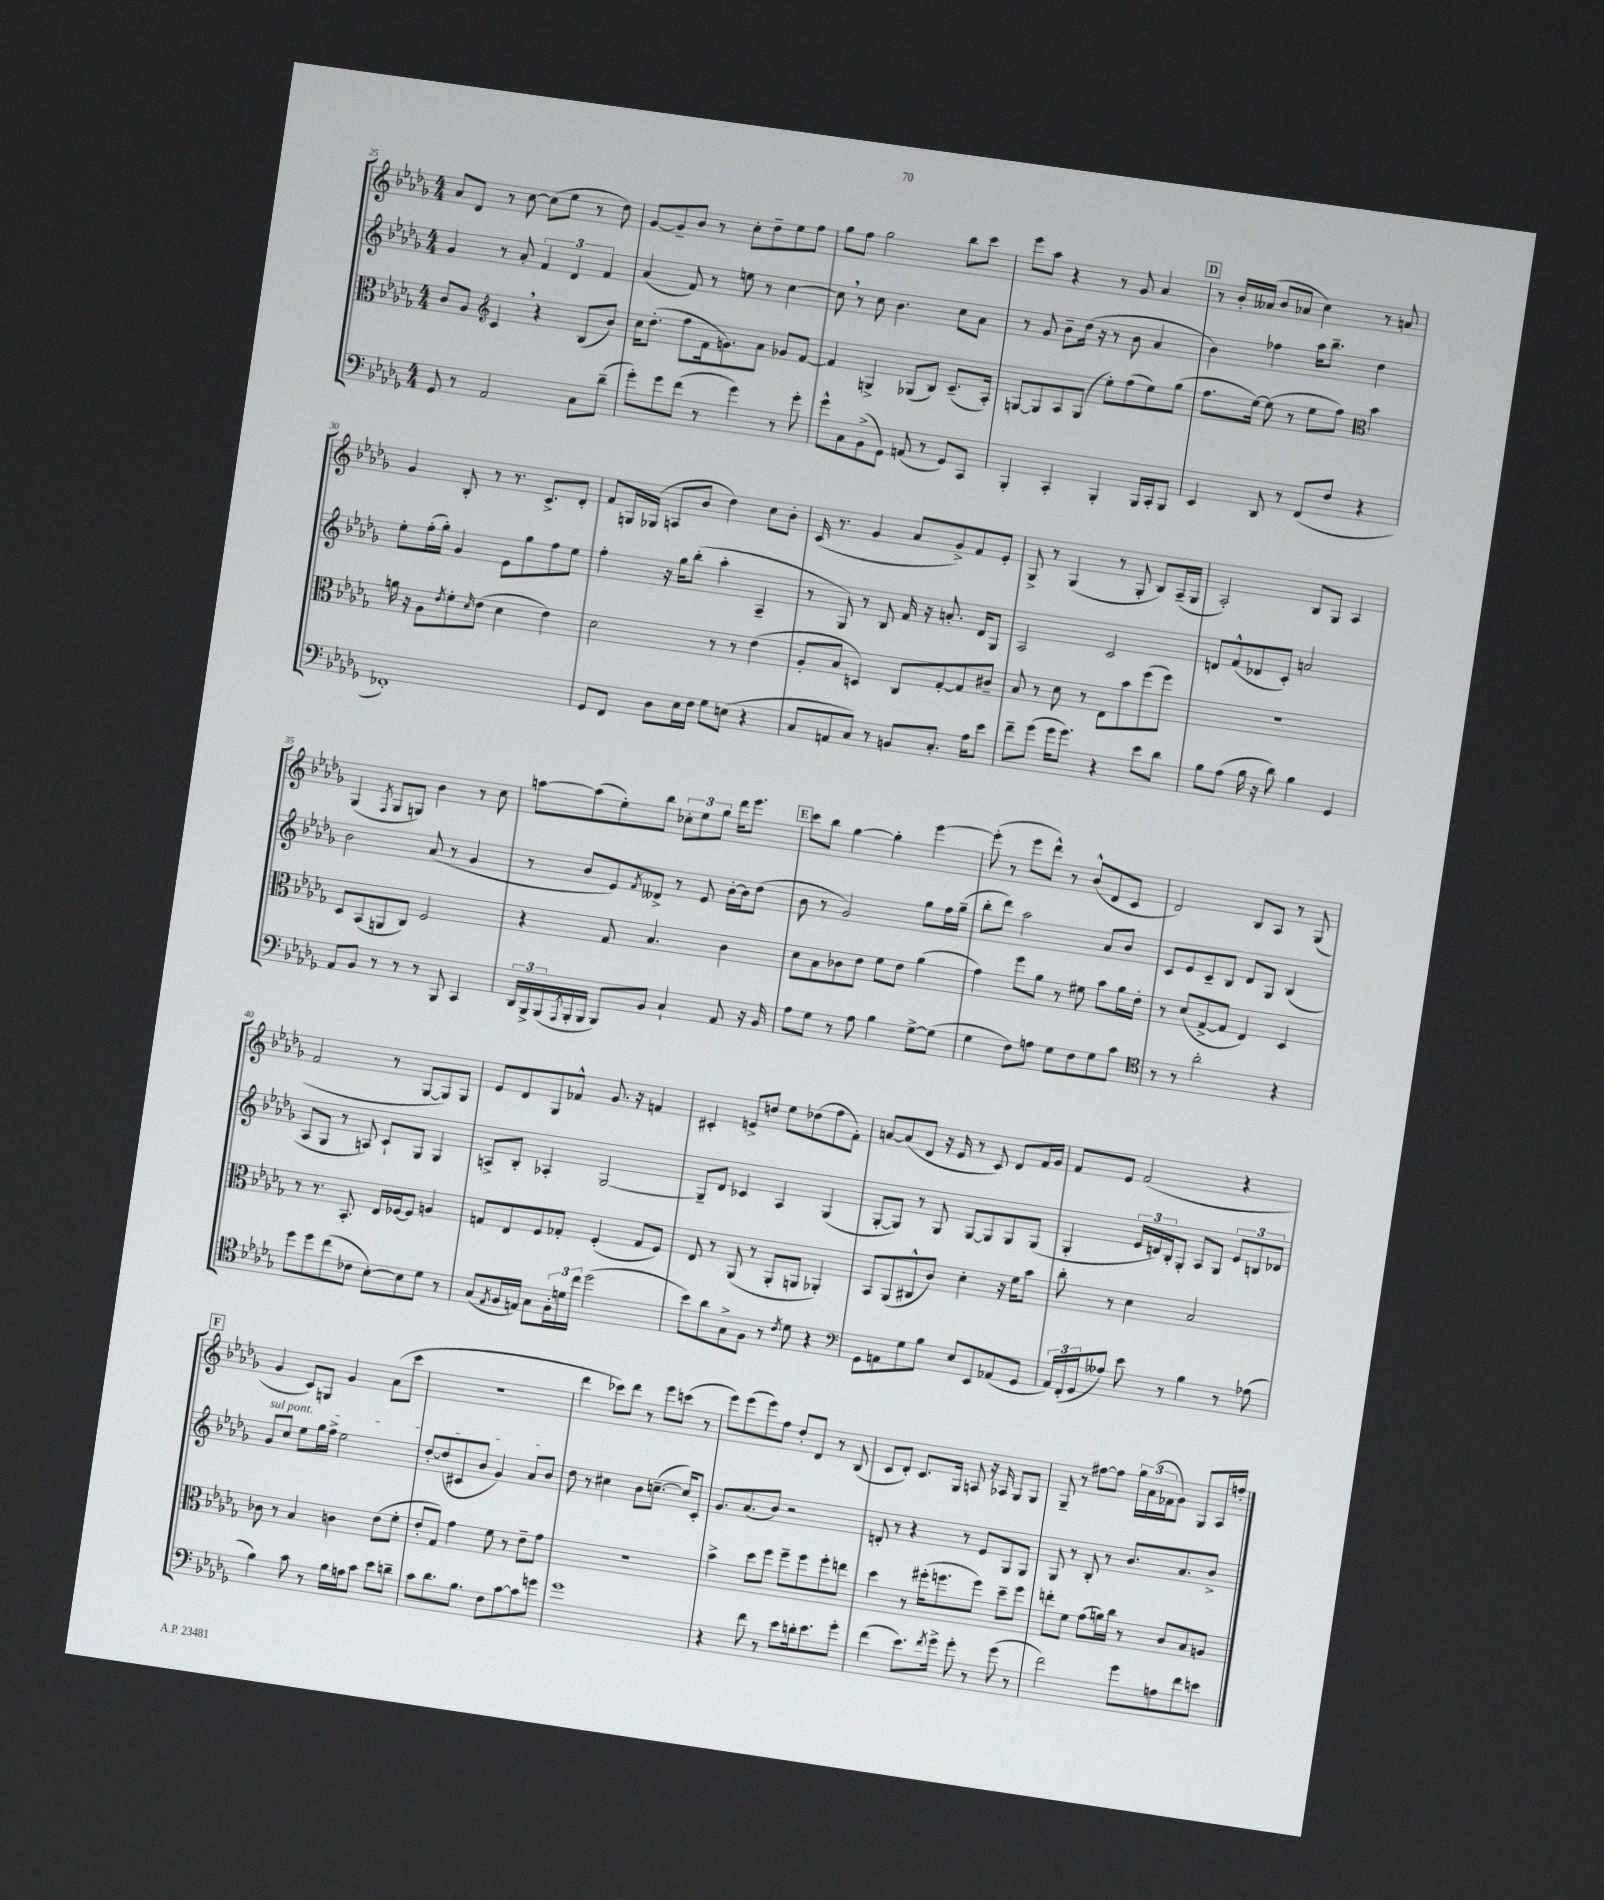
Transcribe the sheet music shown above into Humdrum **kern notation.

**kern	**kern	**kern	**kern
*staff4	*staff3	*staff2	*staff1
*clefF4	*clefC3	*clefG2	*clefG2
*k[b-e-a-d-g-]	*k[b-e-a-d-g-]	*k[b-e-a-d-g-]	*k[b-e-a-d-g-]
*M4/4	*M4/4	*M4/4	*M4/4
8GG-/	8c/L	4g-/	8a-/L
8r	8A-/J	.	8d-/J
*	*clefG2	*	*
2AA-/	4c/	8r	8r
.	.	8a-'/	[8cc\
.	4r	6f/	(8cc\]L
.	.	.	8ee-\J
.	.	6d-/	.
8C\L	(8B-/L	.	8r
.	.	6f/	.
(8d-~\J	8b-/J)	.	8dd-\)
=	=	=	=
8g-'\L)	16cc\LK	(4a-/	[8g-/L
.	(8.dd-'\J	.	.
8g-\	.	.	8g-~/]
(8f\J	8ff\L	8f/)	8b-/J
8r	16f\k	8r	8r
.	8.g\)	.	.
4g-\)	.	8ee\	8cc'\L
.	8a-\J	8r	8dd-~\
8r	8g-/L	[4cc\	8ee-\
8g-'\	[8f/J	.	8ff\J
=	=	=	=
8g-^^\L	4f/]	8cc\]	8gg-\L
8C\	.	8r	8ff\J
(8BB-^\	4G^/	8cc\	2gg-\
8GG-\J)	.	4.b-\	.
(8AA/	(8G-/L	.	.
8r	8B-/J)	.	.
8GG-/L)	(8.c~/L	8cc\L	8bb-\L
8CC/J	.	8a-\J	8ccc\J
.	16A-'/Jk)	.	.
=	=	=	=
4BBB-'/	[8G/L	8r	8eee-\L
.	8G/]	8g-/	8aa-\J
4CC'/	8A-/	8b-~\L	4r
.	(8G/J	(16dd-\Jk	.
.	.	16r	.
4BBB-'/	8ee-'\L)	8r	8r
.	(8ff\	8b-\	8g-/
16BBB-/LL	8ee-\)	4a-/	4a-/
16CC'/J	.	.	.
8BBB-/J	(8gg-\J	.	.
=	=	=	=
4EE-/	8.ff\L	4b-\)	8r
.	.	.	16b-'/LL
.	[16ee-\Jk)	.	(16a--/JJ
8DD-/	(8ee-\]	4ff-\	8b-/L
8r	8r	.	8a-/J
(8FF/L	8ee-\L	16aa-\LK	4cc\)
.	.	8.bb-~\J	.
8F/J	8ff\J)	.	.
*	*clefC3	*	*
4r	4b-\	4dd-\	8r
.	.	.	8a/
=	=	=	=
1FF-')	16a\	8ee-'\L	4g-/
.	16r	.	.
.	8A-\L	(16ff'\L	.
.	.	16gg-'\JJ)	.
.	8qe-/	.	.
.	8f'\	4g-/	8B-'/
.	16qqd-/	.	.
.	(8e-\J	.	8r
.	4d-\	8e-\L	8.r
.	.	8gg-\	.
.	.	.	8.c^/L
.	4e-\)	8ff\	.
.	.	8ee-\J	8d-'/J
=	=	=	=
8GG-/L	2d-\	4ff'\	8f/L
8FF/J	.	.	16G/L
.	.	.	(16G-/JJ
8D-\L	.	16r	8A/L
.	.	16gg-\LK	.
16E-\L	.	(8bb-'\J	8b-/J
16F\JJ	.	.	.
8G-\L	8r	4aa-'\	4dd-\)
(8E\J	8r	.	.
4r	(4e-\	4A-~/	8cc\L
.	.	.	8b-'\J
=	=	=	=
8C/L	8A-'/L	8r	(16c/
.	.	.	8.r
8AA/	8B-/J	8G-/)	.
8C/J)	4D/)	8r	4g-/
8r	.	8B-/	.
8BB/L	8C/L	16f/	8a-/L
.	.	16r	.
8.C'/J	[8G-'/	8.a'/	8g-^/)
.	8G-/]	.	8f/
16A-\LK	.	16d-/LK	.
8e-\J	8c#~/J	8G-/J	8e-'/J
=	=	=	=
8f~\L	8B-/	2A-/	8G-^/
(8g-\J	8r	.	8r
16g-\LK	8d-\	.	(4G-/
8.g-\J)	.	.	.
.	8r	.	.
4r	8E-\L	2c/	8r
.	8b-\	.	8G-'/
8e-\L	(8ff\	.	8B-/L)
8d-\J	8ff\J)	.	(16A-~/L
.	.	.	16G-/JJ
=	=	=	=
8B-\L	1r	8d/L	2A-'/)
(8A-\J	.	(8f^^/	.
16B-\	.	8d-/	.
16r	.	.	.
8d-\)	.	8c'/J)	.
4B-\	.	2a/	8B-/L
.	.	.	8G-/J
4GG-/	.	.	4A-/
=	=	=	=
8AA-/L	8D-/L	2b-\	(4G-/
8BB-/J	(8BB-/	.	.
.	.	.	8qF/
8r	8AA/	.	8G-/L
8r	8C/J)	.	8G/J)
8r	2F/	(8a-/	4b-\
8BBB-/	.	8r	.
4CC/	.	4g-/	8r
.	.	.	8cc\
=	=	=	=
24DD-/LL	4r	8r	[8aa\L
24BBB-^/	.	.	.
(24BBB-/	.	.	.
8qAAA-/	.	.	.
16BBB-'/	.	8b-/L	(8aa\]
16BBB-/JJ	.	.	.
8BBB-/L)	8G-/	8e-/)	8ee-'\)
.	.	8qf/	.
8BB-/J	4.B-/	8d--^/J	8bb-\J
4C`/	.	8r	12cc-'\L
.	.	.	12ee-\
.	.	8e-/	.
.	.	.	12gg-\J
8AA-/	4c\	[16b-'\LL	16ddd-\LK
.	.	16b-\]J	8.eee-\J
16r	.	(8dd-\J	.
16BB-/	.	.	.
=	=	=	=
8A-\L	8d-\L	8b-\	8ccc\L
8G-\J	8B-\	8r	8bb-\J
8r	8c-\	2g-/)	[4gg-\
8A-\	8e-\J	.	.
4B-\	8f\L	.	4gg-'\]
.	8e-\J	.	.
[8G-^\L	(4a-\	8gg-\L	[4eee-\
(8G-\]J	.	16ff\L	.
.	.	(16gg-~\JJ	.
=	=	=	=
4G-\	4g-\)	8bb-'\L	(8eee-'\]
.	.	8ddd-\J)	8r
8F\L)	8ff\L	2aa-\	8eee-\L
8A\J	8a-\J	.	8ddd-^^\J)
8G-\L	8r	.	8r
8F\	8f#\	.	(8b-^^/L
8G-\	8b-\L	8a-/L	8d-/
8c\J	16a-\L	8b-/J	8c/J
.	16e-'\JJ	.	.
=	=	=	=
*clefC4	*	*	*
8r	8r	8c/L	2d-/)
8r	(8d-/L	8e-/	.
2a-'\	[8G-^/	8c~/	.
.	8G-/]J	8B-/J	.
.	4E-/)	8d-/L	8B-/L
.	.	8G-/J	8A-/J
4r	4D-/	(4B-/	8r
.	.	.	(8G-/
=	=	=	=
8dd-\L	8r	8A-/L	2f/
8dd-\	8.r	8G-/J	.
(8cc\	.	8r	.
.	8.BB-'/	.	.
8c-\J	.	8A/)	.
[8B-'\L)	16E-/LL	8c`/L	8r
.	[16F-/J	.	.
8B-\]	8F-/]J	8G-/J	[8G-/L
8d-\J	4A/	4G-/	8G-/])
8r	.	.	8G-/J
=	=	=	=
(8G-/L	8G/L	8A^/L	8e-/L
8qE-/	.	.	.
16F/L	8E-/	8B-'/J	8d-/
16E/JJ)	.	.	.
8G-\L	8F/	4A-'/	8G-/
24F'\L	8G-'/J	.	8f-^^/J
24d\	.	.	.
24cc\JJ	.	.	.
(2dd-\	(4F'/	[2G-/	8.g-/
.	.	.	16r
.	8G-/L	.	4f/
.	8F/J)	.	.
=	=	=	=
8b-\L)	8E-/	8G-~/]L	4c#'/
8a-\	8r	8d-/J	.
8G-^\	(8AA-/	4c-/	8e^/L
8F\J	8r	.	8dd/J
8r	8AA-'/L	4A-/	8ee-\L
8qc/	.	.	.
8d-\	8AA/J	.	(8dd-\
4r	4AA-'/)	(4G-/	8ff\
.	.	.	8f'\J)
=	=	=	=
*clefF4	*	*	*
8GG-\L	8BB-/L	[8G-'/L	[8a/L
8AA\	(8AA-/	8G-/]J)	(8a/]
8G-\	8C#^^/	8r	8d-/J
8B-\J	8c/J)	8G-/	16r
.	.	.	16e-/
8E-/L	4d-'\	[8G-/L	8r
8EE-/	.	8G-/]	8c/)
(8AA-/	16r	8G-/	8d-/L
.	16f\LK	.	.
8GG-/J	8b-\J	(8G-/J	16f/L
.	.	.	16g-/JJ
=	=	=	=
24AA-/LL)	8cc'\	4G-'/	8f/L
(24FF'/	.	.	.
24GG-/J	.	.	.
8A--/J)	8r	.	8e-/J
8e-\	4d-\	24e-/LL	(2f/
.	.	24d/)	.
.	.	24B-'/J	.
8r	.	8G-'/J	.
4B-\	2B-/	8A-/L	.
.	.	8G-/J	.
8r	.	12e-/L	4r
.	.	12B/	.
(8A-\	.	.	.
.	.	12d-/J	.
=	=	=	=
4B-\)	8c-\	8g-/L	4g-/
.	8r	8cc/J	.
8c\	4B-/	8ee-\L	8c/L)
8r	.	16gg-\L	8G/J
.	.	16ff^\JJ	.
16B-\LL	4c\	2ee-\	4g-/
16A\J	.	.	.
8c\J	.	.	.
8e-\L	(8e-\L	.	(8a-\L
8d~\J	8f'\J	.	8ccc\J
=	=	=	=
8c\L	8e-'/L	[8dd-'/L	1r
8.d-\	8G-/J)	(8dd-/]	.
.	4g-\	8c#/	.
8.B-\J	.	.	.
.	.	8b-/J	.
8F\L	8f\	4g-/)	.
[8c\	8r	.	.
8c\]	8e-~\L	8a-/L	.
8g\J	8g-\J	8b-/J	.
=	=	=	=
1g-	1r	8dd-\	4ddd-\
.	.	8r	.
.	.	4cc#\	8ccc-\L)
.	.	.	8ddd-\J
.	.	8b-\L	8r
.	.	([8.cc~\J	8eee-\L
.	.	.	(8ccc\J
.	.	16cc/]LK)	.
.	.	8c'/J	8r
=	=	=	=
4r	4b-^\	8.g-/L	8eee-\L)
.	.	.	(8eee-\
.	.	(8.a-/	.
8f\	8dd-\L	.	8eee-\)
8r	8ff\J	8b-/J)	8ff\J
8e-\L	8ff~\L	2r	8dd-'/L
16d'\k	8ff\	.	8d-/J
8.e-\	.	.	.
.	8ff'\	.	8r
8g-'\J	8ee\J	.	(8B-/
=	=	=	=
(4f\	4dd-\	8d'/	8c/L
.	.	8r	8d-'/J)
8.e-\L)	8r	4r	8.c/L
.	(16ff#'\LK	.	.
8qf/	.	.	.
16g-^\Jk	8.ff\	.	16G-/Jk
8g-'\	.	8r	8A/
8r	8ff\J)	8e-/L	16r
.	.	.	16A-/
(8g-\	8dd-~\L	8G-/	8G-/L
8r	8ff\J	8G-/J	8G-/J
=	=	=	=
2f\)	8ee'\L	8G-/	8G-~/
.	8f\J	8r	8r
.	(8g-\L	8B-'/	[8ff#\L
.	16a\L)	8r	8ff#\]J
.	16cc\JJ	.	.
8g-\L	8r	8.b-/L	24gg-\LL
.	.	.	(24a-\
.	.	.	24f-\J
8A\	8c/L	.	8g-\J)
.	.	8.a-/	.
8f\	8B-/	.	8G-/L
8e\J	8A/J	8b-^/J	16A-/L
.	.	.	16ff'/JJ
==	==	==	==
*-	*-	*-	*-
